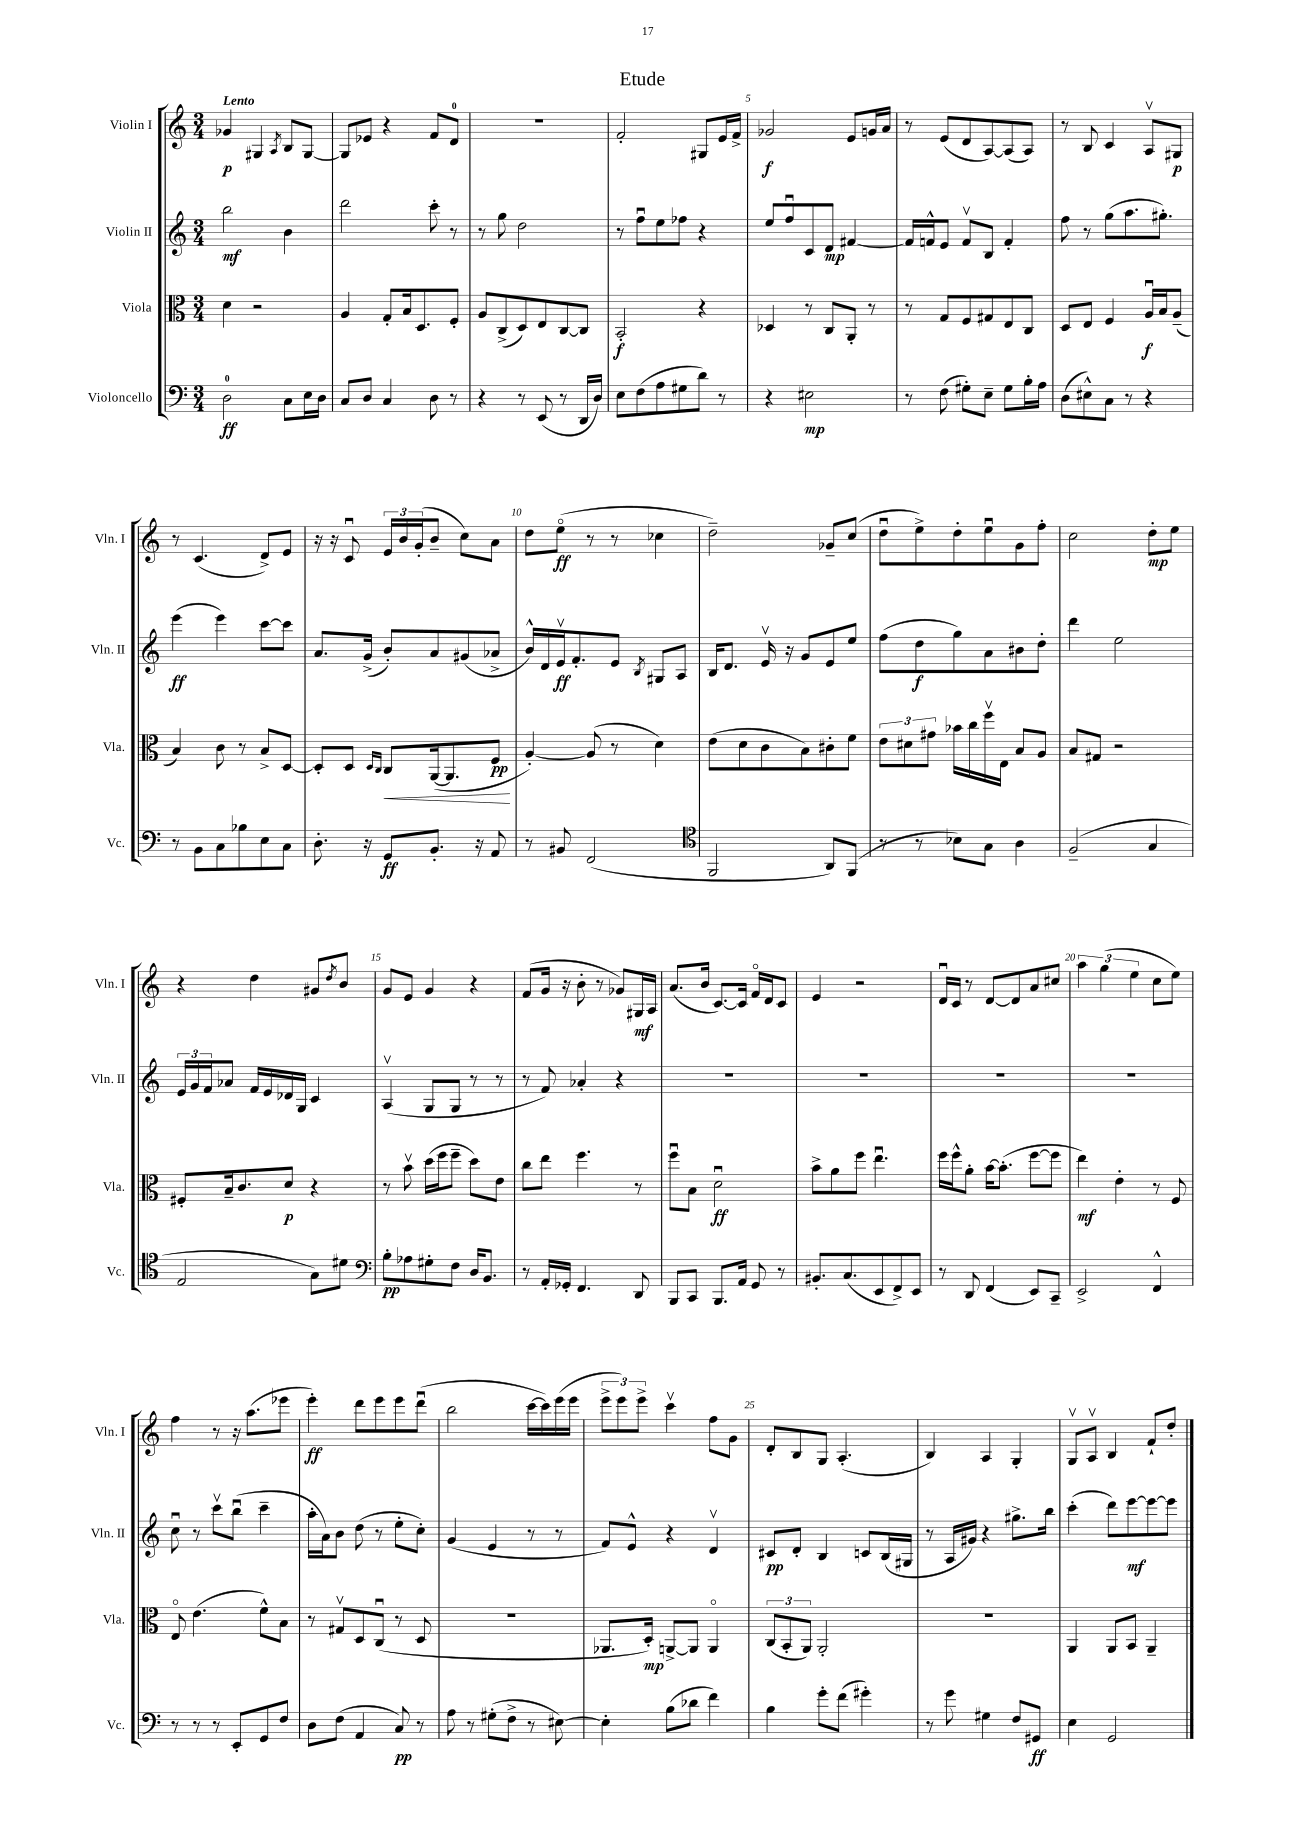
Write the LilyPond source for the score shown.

\header { title = "Etude" }
<<
\new StaffGroup <<
\new Staff = "s0" \with { instrumentName = "Violin I" shortInstrumentName = "Vln. I" } {
    \clef treble \key c \major \numericTimeSignature \time 3/4 \tempo "Lento"
    ges'4\p gis4 \acciaccatura { a8 } b8 gis8~ |
    gis8 ees'8 r4 f'8 d'8-0 |
    R2. |
    f'2-. gis8 e'16 f'16-> |
    ges'2\f e'8 g'16 a'16 |
    r8 e'8( d'8 a8~) a8( a8) |
    r8 b8 c'4 a8\upbow gis8\p |
    r8 c'4.( d'8->) e'8 |
    r16 r16 c'8\downbow \tuplet 3/2 { e'16 b'16 g'16-.( } b'8-- c''8) a'8 |
    d''8 e''8\flageolet\ff( r8 r8 ces''4 |
    d''2--) ges'8-- c''8( |
    d''8\downbow e''8->) d''8-. e''8\downbow g'8 f''8-. |
    c''2 d''8-.\mp e''8 |
    r4 d''4 gis'8 \acciaccatura { d''8 } b'8 |
    g'8 e'8 g'4 r4 |
    f'8( g'16 r16 b'8-. r8 ges'8) gis16\mf a16 |
    a'8.( b'16 c'8.~) c'16 f'16\flageolet d'16 c'8 |
    e'4 r2 |
    d'16\downbow c'16 r8 d'8~ d'8 a'8 cis''8 |
    \tuplet 3/2 { a''4 g''4( e''4 } c''8 e''8) |
    f''4 r8 r16 a''8.( ees'''8 |
    e'''4-.\ff) d'''8 e'''8 e'''8 d'''8\downbow( |
    b''2 c'''16~ c'''16) e'''16( e'''16 |
    \tuplet 3/2 { e'''8-> e'''8) e'''8-> } c'''4\upbow f''8 g'8 |
    d'8-. b8 g8 a4.-.( |
    b4) a4 g4-. |
    g8\upbow a8\upbow b4 f'8-! d''8-. \bar "|." |
}
\new Staff = "s1" \with { instrumentName = "Violin II" shortInstrumentName = "Vln. II" } {
    \clef treble \key c \major \numericTimeSignature \time 3/4
    b''2\mf b'4 |
    d'''2 c'''8-. r8 |
    r8 g''8 d''2 |
    r8 f''8\downbow e''8 fes''8 r4 |
    e''8 f''8\downbow c'8 d'8\mp fis'4~ |
    fis'16 f'16-^ e'8 f'8\upbow b8 f'4-. |
    f''8 r8 g''8( a''8. gis''8.-.) |
    e'''4\ff( e'''4) c'''8~ c'''8 |
    a'8. g'16->( b'8-.) a'8 gis'8( aes'8-> |
    b'16-^) d'16 e'16\upbow\ff f'8.-. e'8 \acciaccatura { b8 } gis8 a8 |
    b16 d'8. e'16\upbow r16 g'8 e'8 e''8 |
    f''8( d''8\f g''8) a'8 bis'8 d''8-. |
    d'''4 e''2 |
    \tuplet 3/2 { e'16 g'16 f'16 } aes'8 f'16 e'16 des'16 g16 c'4 |
    a4\upbow( g8 g8 r8 r8 |
    r8 f'8) aes'4-. r4 |
    R2. |
    R2. |
    R2. |
    R2. |
    c''8\downbow r8 c'''8\upbow b''8\downbow( c'''4-- |
    a''16-. a'16) b'8 d''8( r8 e''8-. c''8-.) |
    g'4( e'4 r8 r8 |
    f'8) e'8-^ r4 d'4\upbow |
    cis'8\pp d'8-. b4 c'8 b16( gis16 |
    r8 a16 gis'16) r4 gis''8.-> b''16 |
    c'''4-.( d'''8) e'''8~\mf e'''8~ e'''8 \bar "|." |
}
\new Staff = "s2" \with { instrumentName = "Viola" shortInstrumentName = "Vla." } {
    \clef alto \key c \major \numericTimeSignature \time 3/4
    d'4 r2 |
    a4 g8-. b16 d8. f8-. |
    a8 c8->( d8) e8 c8~ c8 |
    b,2-.\f r4 |
    des4 r8 c8 a,8-. r8 |
    r8 g8 f8 gis8 e8 c8 |
    d8 e8 f4 a16\downbow\f b16 a8--( |
    b4) c'8 r8 b8-> d8~ |
    d8-. d8 \grace { d16 c16 } c8\< a,16~( a,8. f8\pp\! |
    a4~-.) a8( r8 d'4) |
    e'8( d'8 c'8 b8) cis'8-. f'8 |
    \tuplet 3/2 { e'8 dis'8 gis'8 } bes'16 c''16 f''16\upbow e16 b8 a8 |
    b8 gis8 r2 |
    fis8-. b16-- c'8. d'8\p r4 |
    r8 b'8\upbow d''16( f''16 f''8-- d''8) e'8 |
    c''8 e''8 f''4. r8 |
    f''8\downbow b8 d'2\downbow\ff |
    b'8-> a'8 f''8 e''4.\downbow |
    f''16 f''16-^ a'8-. b'16~ b'8.-.( f''8~ f''8 |
    e''4\mf) e'4-. r8 f8 |
    e8\flageolet e'4.( f'8-^) b8 |
    r8 gis8\upbow d8 c8\downbow( r8 d8 |
    R2. |
    aes,8. d16-.\mp) a,8~-> a,8 a,4\flageolet |
    \tuplet 3/2 { c8( b,8-. a,8) } a,2-. |
    R2. |
    a,4 a,8 b,8 a,4-- \bar "|." |
}
\new Staff = "s3" \with { instrumentName = "Violoncello" shortInstrumentName = "Vc." } {
    \clef bass \key c \major \numericTimeSignature \time 3/4
    d2-0\ff c8 e16 d16 |
    c8 d8 c4 d8 r8 |
    r4 r8 e,8( r8 d,16 d16) |
    e8 f8( a8 gis8 d'8) r8 |
    r4 eis2\mp |
    r8 f8( gis8-.) e8-- gis8 b16-. a16 |
    d8( eis8-^) c8 r8 r4 |
    r8 b,8 c8 bes8 e8 c8 |
    d8.-. r16 g,8\ff b,8.-. r16 a,8 |
    r8 bis,8 f,2( |
    \clef tenor f,2 a,8) f,8( |
    r8 r8 bes8) g8 a4 |
    f2--( g4 |
    e2 g8) dis'8 |
    \clef bass b8-.\pp aes8 gis8-. f8 d16 b,8. |
    r8 a,16-. ges,16-. f,4. d,8 |
    b,,8 c,8 b,,8. a,16 g,8 r8 |
    bis,8.-. c8.( e,8 f,8->) e,8 |
    r8 d,8 f,4( e,8) c,8-- |
    e,2-> f,4-^ |
    r8 r8 r8 e,8-. g,8 f8 |
    d8 f8( a,4 c8\pp) r8 |
    a8 r8 gis8-.( f8-> r8 eis8~) |
    eis4-. b8( des'8 f'4) |
    b4 g'8-. f'8( gis'4-.) |
    r8 g'8 gis4 f8 gis,8\ff |
    e4 g,2 \bar "|." |
}
>>
>>
\layout { \context { \Score \override BarNumber.break-visibility = ##(#f #t #t) barNumberVisibility = #(every-nth-bar-number-visible 5) } }
